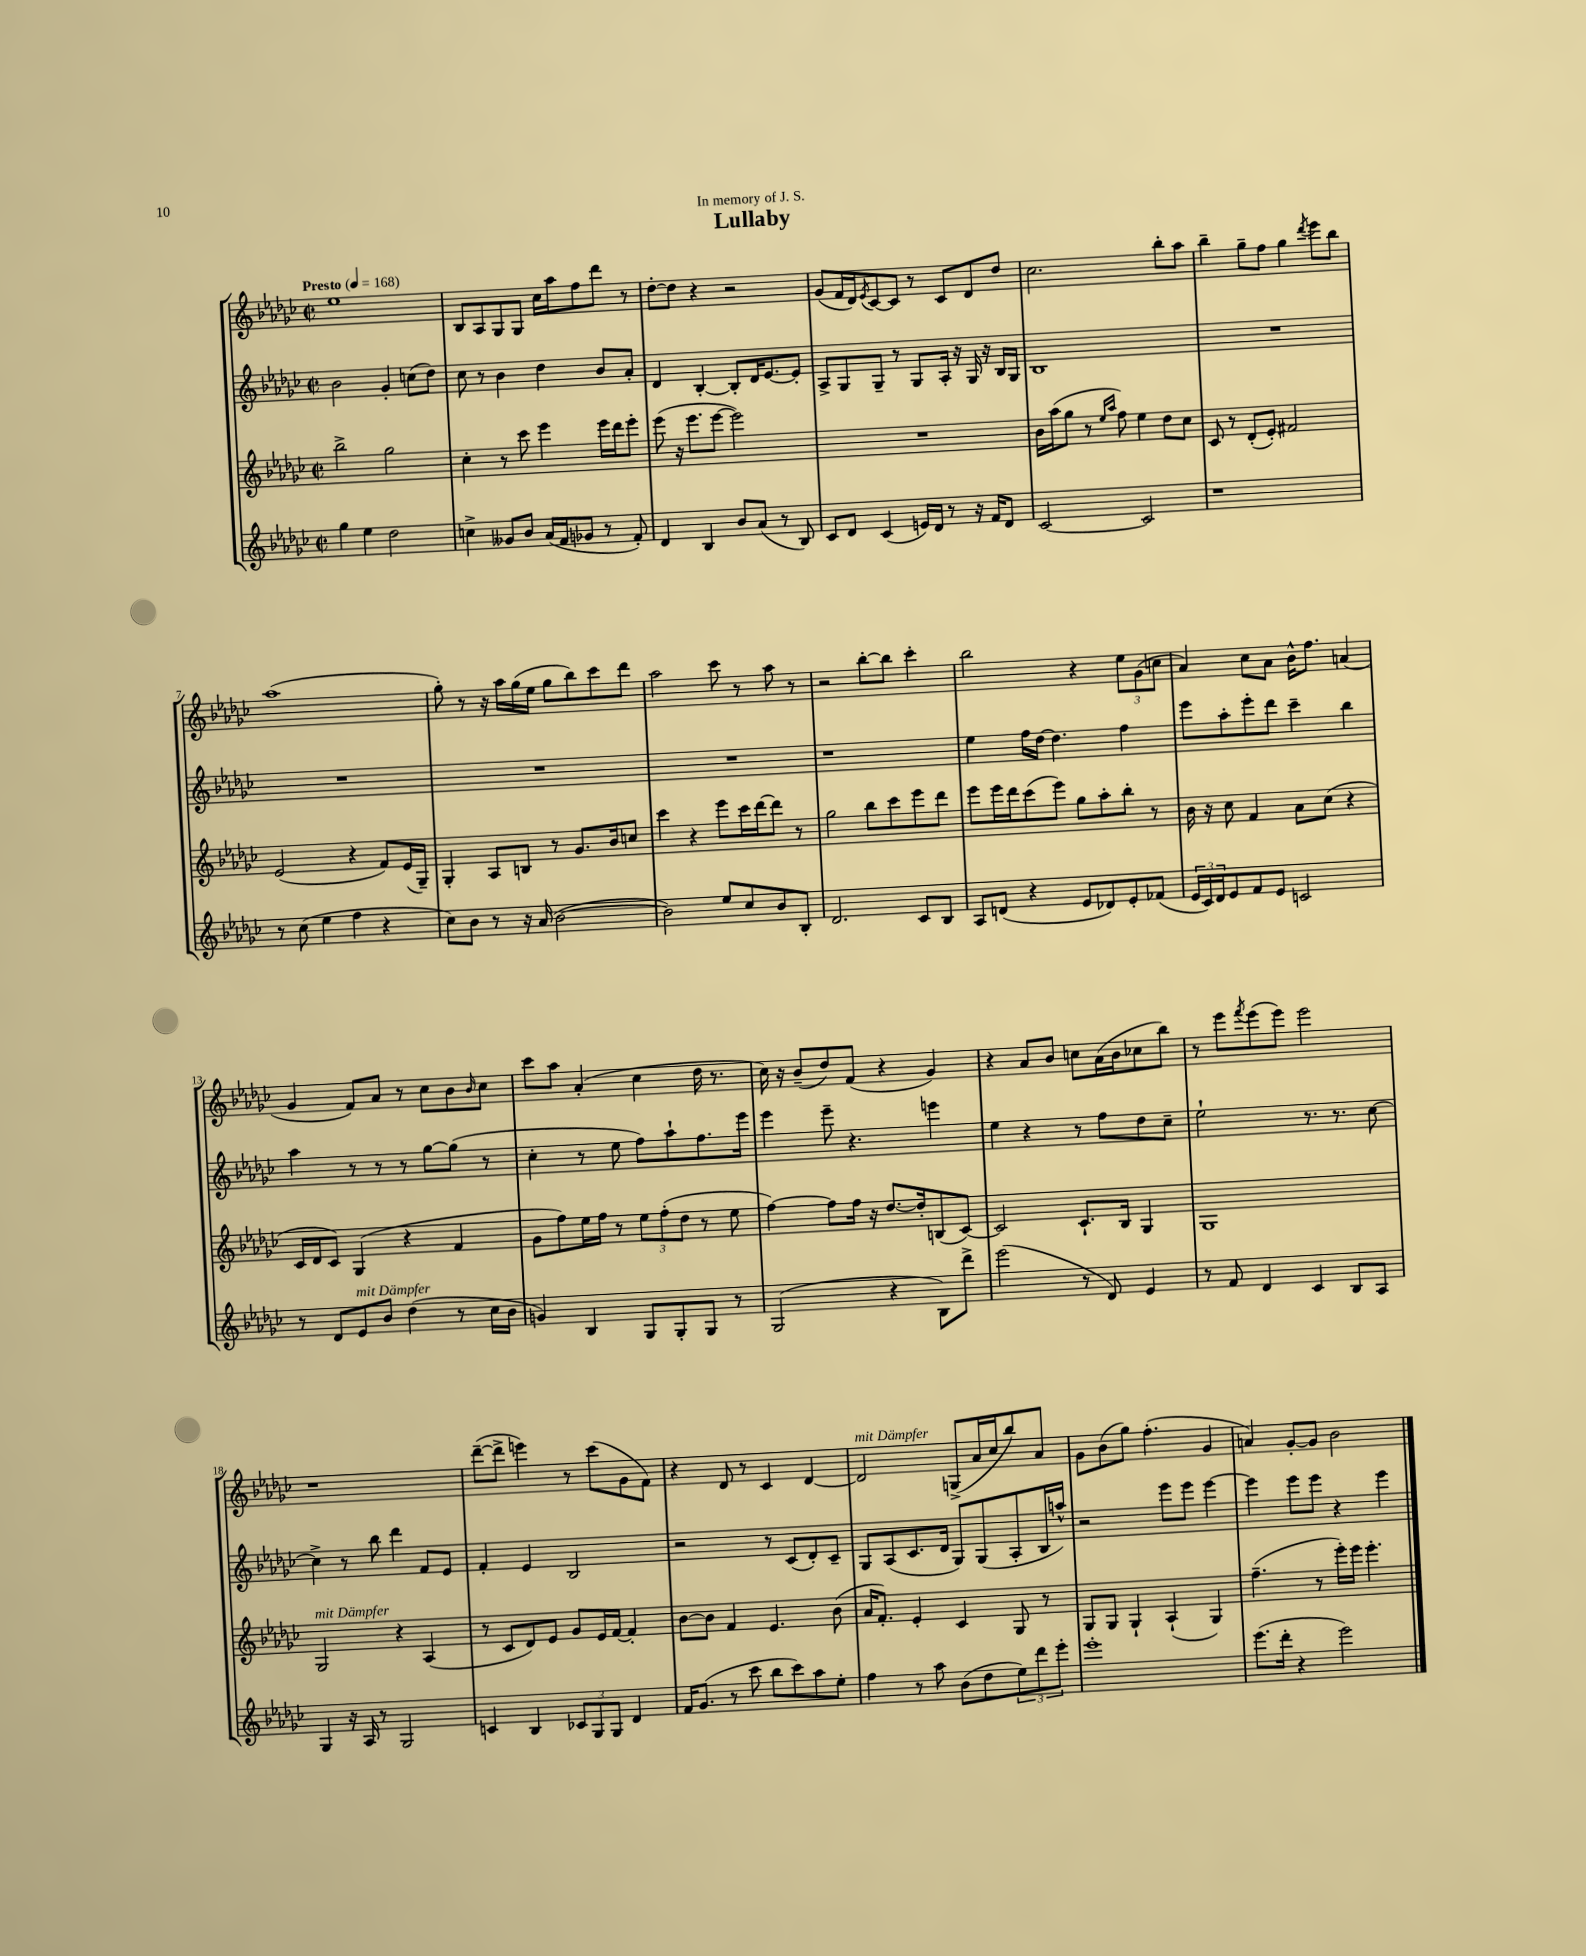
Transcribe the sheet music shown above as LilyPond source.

\header { title = "Lullaby" dedication = "In memory of J. S." }
<<
\new StaffGroup <<
\new Staff = "s0" {
    \clef treble \key ges \major \defaultTimeSignature \time 2/2 \tempo "Presto" 4 = 168
    ees''1 |
    bes8 aes8 ges8 ges8 ces''16 aes''16 f''8 des'''8 r8 |
    des''8~-. des''8 r4 r2 |
    ges'8( f'16 des'16) \acciaccatura { ees'8 } ces'8~ ces'8 r8 ces'8 des'8 des''8 |
    ces''2. bes''8-. aes''8 |
    bes''4-- ges''8-- f''8 ges''4 \acciaccatura { des'''8 } ees'''8 bes''8 |
    aes''1( |
    ges''8-.) r8 r16 aes''16 ges''16( ees''16 ges''8 bes''8) ces'''8 des'''8 |
    aes''2 ces'''8 r8 aes''8 r8 |
    r2 bes''8~-. bes''8 ces'''4-. |
    bes''2 r4 \tuplet 3/2 { ees''8 ges'8( c''8 } |
    aes'4) ces''8 aes'8 bes'16-^ f''8. a'4( |
    ges'4 f'8) aes'8 r8 ces''8 bes'8 \grace { bes'16 } ces''8 |
    ces'''8 aes''8 aes'4-.( ces''4 des''16 r8. |
    ces''16) r16 bes'8--( des''8) f'8( r4 ges'4) |
    r4 aes'8 bes'8 c''8 aes'16( bes'16 ces''8 bes''8) |
    r8 ees'''8 \acciaccatura { f'''8 } ees'''8( ees'''8) ees'''2 |
    r1 |
    des'''8~--( des'''8-> e'''4) r8 ces'''8( ges'8 f'8) |
    r4 des'8 r8 ces'4 des'4~ |
    des'2^\markup { \italic "mit Dämpfer" } g8->( aes'16 ces''16 bes''8) aes'8 |
    ges'8 bes'8( ges''8) f''4.-.( ges'4 |
    a'4) ges'8~-. ges'8 bes'2 \bar "|." |
}
\new Staff = "s1" {
    \clef treble \key ges \major \defaultTimeSignature \time 2/2
    bes'2 ges'4-. c''8( des''8) |
    ces''8 r8 bes'4 des''4 bes'8 aes'8-. |
    des'4 bes4~-. bes8-. des'16 ees'8.~ ees'8-. |
    aes8-> ges8 ges8-- r8 ges8 aes16-. r16 ges16 r16 bes16 ges16 |
    bes1 |
    R1 |
    R1 |
    R1 |
    R1 |
    r1 |
    ees''4 f''16 des''16~ des''4. f''4 |
    ees'''8 aes''8-. ees'''8-. des'''8 ces'''4-- bes''4 |
    aes''4 r8 r8 r8 ges''8~ ges''8( r8 |
    ces''4-. r8 ees''8 f''8) aes''8-! f''8. ees'''16 |
    ees'''4 ees'''8-- r4. e'''4 |
    ees''4 r4 r8 f''8 des''8 ces''8-- |
    ees''2-! r8. r8. ces''8~ |
    ces''4-> r8 bes''8 des'''4 f'8 ees'8 |
    f'4-. ees'4 bes2 |
    r2 r8 ces'8( des'8-.) ces'8-- |
    ges8 aes8( ces'8. des'16 ges8) ges8( aes8-. bes16 a''16-^) |
    r2 ees'''8 ees'''8 ees'''4~ |
    ees'''4 ees'''8 ees'''8 r4 ees'''4 \bar "|." |
}
\new Staff = "s2" {
    \clef treble \key ges \major \defaultTimeSignature \time 2/2
    bes''2-> ges''2 |
    ces''4-. r8 ces'''8 ees'''4 ees'''16 des'''16 ees'''8-. |
    ees'''8( r16 ees'''8. ees'''8~ ees'''2) |
    R1 |
    bes'16 aes''16( ges''8 r8 \grace { ees''16 aes''16 } f''8) ees''4 des''8 ces''8 |
    ces'8 r8 des'8-.( ees'8-.) fis'2 |
    ees'2( r4 f'8) ees'16( ges16--) |
    ges4-. aes8 b8 r8 ges'8. bes'16 c''8 |
    ces'''4 r4 ees'''8 ces'''16 des'''16~ des'''8 r8 |
    ges''2 bes''8 ces'''8 ees'''8 des'''8 |
    ees'''8 ees'''16 des'''16 ces'''8( ees'''8) ges''8 aes''8-. bes''8-. r8 |
    bes'16 r16 ces''8 f'4 aes'8 ces''8( r4 |
    ces'16 des'16 ces'8) ges4( r4 f'4 |
    ges'8 f''8) ees''16 f''16 r8 \tuplet 3/2 { ees''8 f''8-.( des''8 } r8 ees''8 |
    f''4~) f''8 f''16 r16 des''8.~ des''16-. b8( ces'8~) |
    ces'2 ces'8.-! bes16 ges4 |
    ges1 |
    ges2^\markup { \italic "mit Dämpfer" } r4 aes4( |
    r8 ces'8 des'8) ees'8 ges'8 ees'16 f'16~ f'4-. |
    bes'8~ bes'8 f'4 ees'4. bes'8( |
    aes'16 f'8.-.) ees'4-. ces'4 ges8 r8 |
    ges8 ges8 ges4-! aes4-!( ges4) |
    f''4.--( r8 ees'''16-.) ees'''16 ees'''4.-. \bar "|." |
}
\new Staff = "s3" {
    \clef treble \key ges \major \defaultTimeSignature \time 2/2
    ges''4 ees''4 des''2 |
    c''4-> geses'8 bes'8 aes'16( f'16 ges'8 r8 f'8-.) |
    des'4 bes4 bes'8 aes'8( r8 bes8) |
    ces'8 des'8 ces'4( e'16) des'16 r8 r16 f'16 des'8 |
    ces'2~ ces'2 |
    r1 |
    r8 ces''8( ees''4 f''4 r4 |
    ces''8) bes'8 r8 r16 aes'16( bes'2~ |
    bes'2) ees''8 ces''8 bes'8 bes8-. |
    des'2. ces'8 bes8 |
    aes8 d'8( r4 ees'8 des'8) ees'8-. fes'8( |
    \tuplet 3/2 { ees'16 ces'16) des'16 } ees'8 f'8 ees'8 c'2 |
    r8 des'8 ees'8^\markup { \italic "mit Dämpfer" } bes'8 des''4( r8 ces''16 bes'16 |
    g'4) bes4 ges8 ges8-. ges8 r8 |
    ges2( r4 bes8) des'''8-> |
    ees'''2( r8 des'8) ees'4 |
    r8 f'8 des'4 ces'4 bes8 aes8 |
    ges4 r16 aes16 r8 ges2 |
    c'4 bes4 \tuplet 3/2 { ces'8 ges8 ges8 } des'4 |
    f'16 ges'8.( r8 ces'''8 bes''8 ces'''8) aes''8 ees''8-. |
    f''4 r8 aes''8 bes'8( des''8 \tuplet 3/2 { ees''8) des'''8 ees'''8-. } |
    ees'''1-. |
    ees'''8.( des'''16-. r4 ees'''2) \bar "|." |
}
>>
>>
